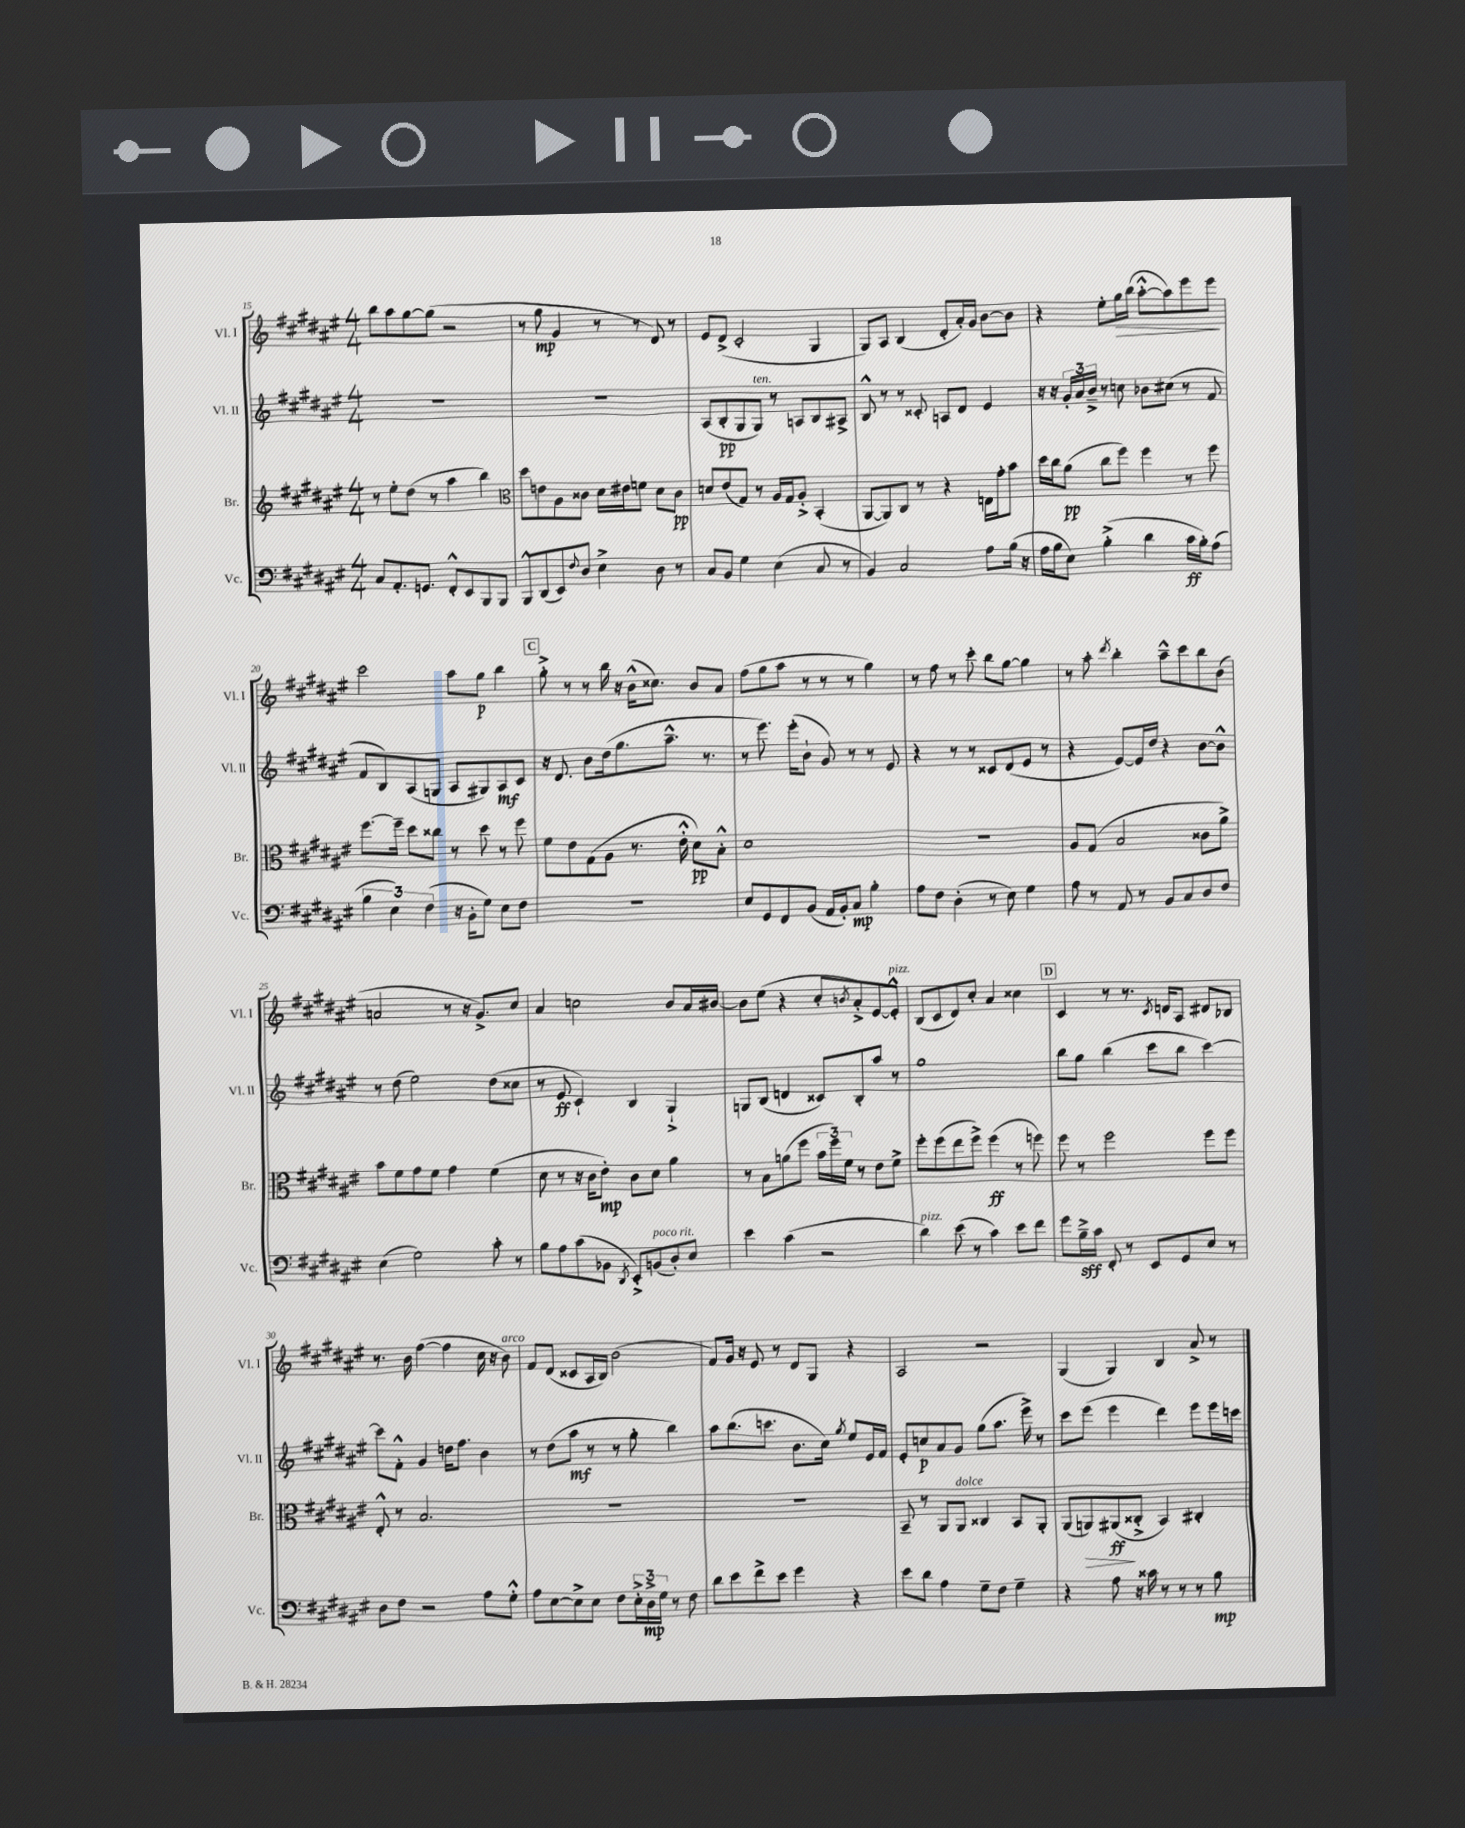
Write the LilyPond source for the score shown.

<<
\new StaffGroup <<
\new Staff = "s0" \with { instrumentName = "Vl. I" shortInstrumentName = "Vl. I" } {
    \clef treble \key fis \major \numericTimeSignature \time 4/4
    b''8 ais''8 gis''8~ gis''8( r2 |
    r8 gis''8\mp gis'4 r8 r8 dis'8) r8 |
    eis'8 dis'8->( cis'2-. gis4 |
    gis8) ais8 b4( dis'8-. ais'16-.) gis'16 b'8~ b'8 |
    r4 eis''8-. gis''16\> b''16( ais''8~-.-^ ais''8) eis'''8 eis'''8\! |
    cis'''2 ais''8 gis''8\p b''4 |
    \mark \markup { \box "C" } gis''8-.-> r8 r8 b''16 r16 b'16-^( cisis''8.) b'8 ais'8 |
    fis''8( gis''8 ais''8 r8 r8 r8 gis''4) |
    r8 fis''8 r8 cis'''8-. b''8 gis''8~ gis''4 |
    r8 ais''8-. \acciaccatura { dis'''8 } b''4-. ais''8---^ cis'''8 b''8 b'8( |
    a'2 r8 r16 gis'8.->) cis''8 |
    ais'4 c''2 b'8 ais'16 bis'16~ |
    bis'8 eis''8( r4 cis''8-. \acciaccatura { b'8 } ais'8-.->) eis'8~ eis'8-.-^^\markup { \italic "pizz." } |
    b8( cis'8 dis'8) cis''8-. ais'4 cisis''4 |
    \mark \markup { \box "D" } cis'4 r8 r8. \acciaccatura { cis'8 } d'16 ais8 dis'8 bes8 |
    r8. b'16 fis''4~( fis''4 cis''16 r16 b'8^\markup { \italic "arco" }) |
    fis'8 dis'8( cisis'8 ais16 b16) b'2( |
    fis'8) gis'16 r16 eis'8 r8 dis'8 gis8 r4 |
    ais2 r2 |
    gis4( gis4) b4 ais'8-> r8 \bar "|." |
}
\new Staff = "s1" \with { instrumentName = "Vl. II" shortInstrumentName = "Vl. II" } {
    \clef treble \key fis \major \numericTimeSignature \time 4/4
    R1 |
    R1 |
    ais8( b8-.\pp gis8 gis8^\markup { \italic "ten." }) r8 a8 b8 ais8-> |
    b8-^ r8 r8 cisis'8-. a8 dis'8 eis'4 |
    r16 r16 \tuplet 3/2 { gis'16-. ais'16 b'16---> } r8 c''8 bes'8 cis''8( r8 fis'8 |
    fis'8 b8) ais8( g8 ais8 gis8) ais8\mf cis'8 |
    \mark \markup { \box "C" } r16 dis'8. b'8 dis''16( gis''8. ais''8.---^ r8. |
    r8 eis'''8.) eis'''16-.( b'8-! gis'8) r8 r8 eis'8 |
    r4 r8 r8 cisis'8 dis'8( eis'8 r8 |
    r4 eis'8~) eis'16 dis''16 r4 b'8~ b'8-^ |
    r8 dis''8( eis''2) dis''8( cisis''8 |
    r8 eis'8\ff cis'4-!) b4 gis4-!-> |
    g8 b8( d'4 cisis'8) b8-. ais''8 r8 |
    gis''1 |
    \mark \markup { \box "D" } b''8 gis''8 b''4( cis'''8 b''8 cis'''4~) |
    cis'''8 fis'8-.-^ gis'4 d''16 fis''8. b'4 |
    r8 dis''8( ais''8\mf r8 r8 gis''8-. b''4) |
    ais''8 b''8.( c'''8. b'8. cis''16) \acciaccatura { gis''8 } eis''8 eis'16 fis'16 |
    eis'8-. c''8\p ais'8 gis'8 gis''8( ais''8. eis'''16->) r8 |
    cis'''8 eis'''8( eis'''4 dis'''4) eis'''8 eis'''16 c'''16 \bar "|." |
}
\new Staff = "s2" \with { instrumentName = "Br." shortInstrumentName = "Br." } {
    \clef treble \key fis \major \numericTimeSignature \time 4/4
    r8 eis''8-. dis''8( r8 ais''4 b''4) |
    \clef alto dis''8 e'8 ais8 cisis'8 dis'16 eis'16 f'8 dis'8 cisis'8\pp |
    d'8 eis'8( gis8) r8 ais16 gis16 ais8-.-> b,4-.( |
    ais,8~ ais,8) cis8 r8 r4 e16 gis'16-. b'8 |
    dis''16 cis''16 ais'8\pp( cis''8 fis''8) fis''4 r8 fis''8 |
    fis''8.~ fis''16-- dis''8 cisis''8 r8 dis''8 r8 fis''8 |
    \mark \markup { \box "C" } fis'8 eis'8 gis8( ais8 r8. eis'16-.-^ dis'8\pp) b8-.-^ |
    dis'1 |
    R1 |
    ais8 gis8( b2 cisis'8 ais'8->) |
    b'8 fis'8 gis'8 fis'8 gis'4 fis'4( |
    dis'8 r8 r16 cis'16 eis'8-.\mp) cis'8 dis'8 ais'4 |
    r8 b8 a'8( fis''8 \tuplet 3/2 { b'16 fis''16) fis'16 } r8 eis'8 fis'8-> |
    fis''8-. fis''8( eis''8 fis''8->) fis''4\ff( r8 f''8) |
    \mark \markup { \box "D" } fis''8 r8 fis''2 fis''8 fis''8 |
    eis8-.-^ r8 b2. |
    R1 |
    R1 |
    b,8-- r8 ais,8 ais,8^\markup { \italic "dolce" } cisis4 b,8 ais,8-. |
    ais,8( a,8\>) ais,8\ff\!( cisis8-.-> b,4) cis4-. \bar "|." |
}
\new Staff = "s3" \with { instrumentName = "Vc." shortInstrumentName = "Vc." } {
    \clef bass \key fis \major \numericTimeSignature \time 4/4
    cis8 ais,8.-. g,8. fis,8-.-^ eis,8 b,,8 b,,8 |
    b,,8-^ dis,8( eis,8) \appoggiatura { fis8 } dis8 eis4-> dis8 r8 |
    cis8 b,8 gis4 eis4( cis8 r8 |
    b,4) cis2 ais8 b16( r16 |
    ais16 b16 eis8) b4-.->( dis'4 cis'16\ff b16-.) ais8( |
    \tuplet 3/2 { b4 eis4) fis4( } r16 b,16-. gis8) eis8 fis8 |
    \mark \markup { \box "C" } r1 |
    eis8 gis,8 fis,8 b,8( ais,16 b,16-.) cis8\mp b4-. |
    ais8 fis8 dis4-.( r8 eis8) gis4 |
    ais8 r8 ais,8 r8 b,8 cis8 dis8 fis8 |
    eis4( gis2) cis'8-. r8 |
    b8 ais8 cis'8( bes,8 \acciaccatura { dis,8 } eis,8-.->) b,8^\markup { \italic "poco rit." }( dis8-.) eis8 |
    eis'4 cis'4( r2 |
    dis'4^\markup { \italic "pizz." }) eis'8( r8 cis'4) eis'8 fis'8 |
    \mark \markup { \box "D" } gis'8 b16--->\sff cis'16 fis,8-. r8 eis,8 gis,8 eis8 r8 |
    dis8 fis8 r2 ais8 gis8-.-^ |
    ais8 eis8~ eis8-> eis8 fis8 \tuplet 3/2 { eis16-.-> dis16->\mp gis16 } r8 fis8 |
    dis'8 eis'8 fis'8-> eis'8 gis'4 r4 |
    eis'8 dis'8 ais4 gis8-- fis8 gis4-- |
    r4 ais8 r16 cisis'16 r8 r8 r8 b8\mp \bar "|." |
}
>>
>>
\layout { \context { \Score currentBarNumber = #15 } }
